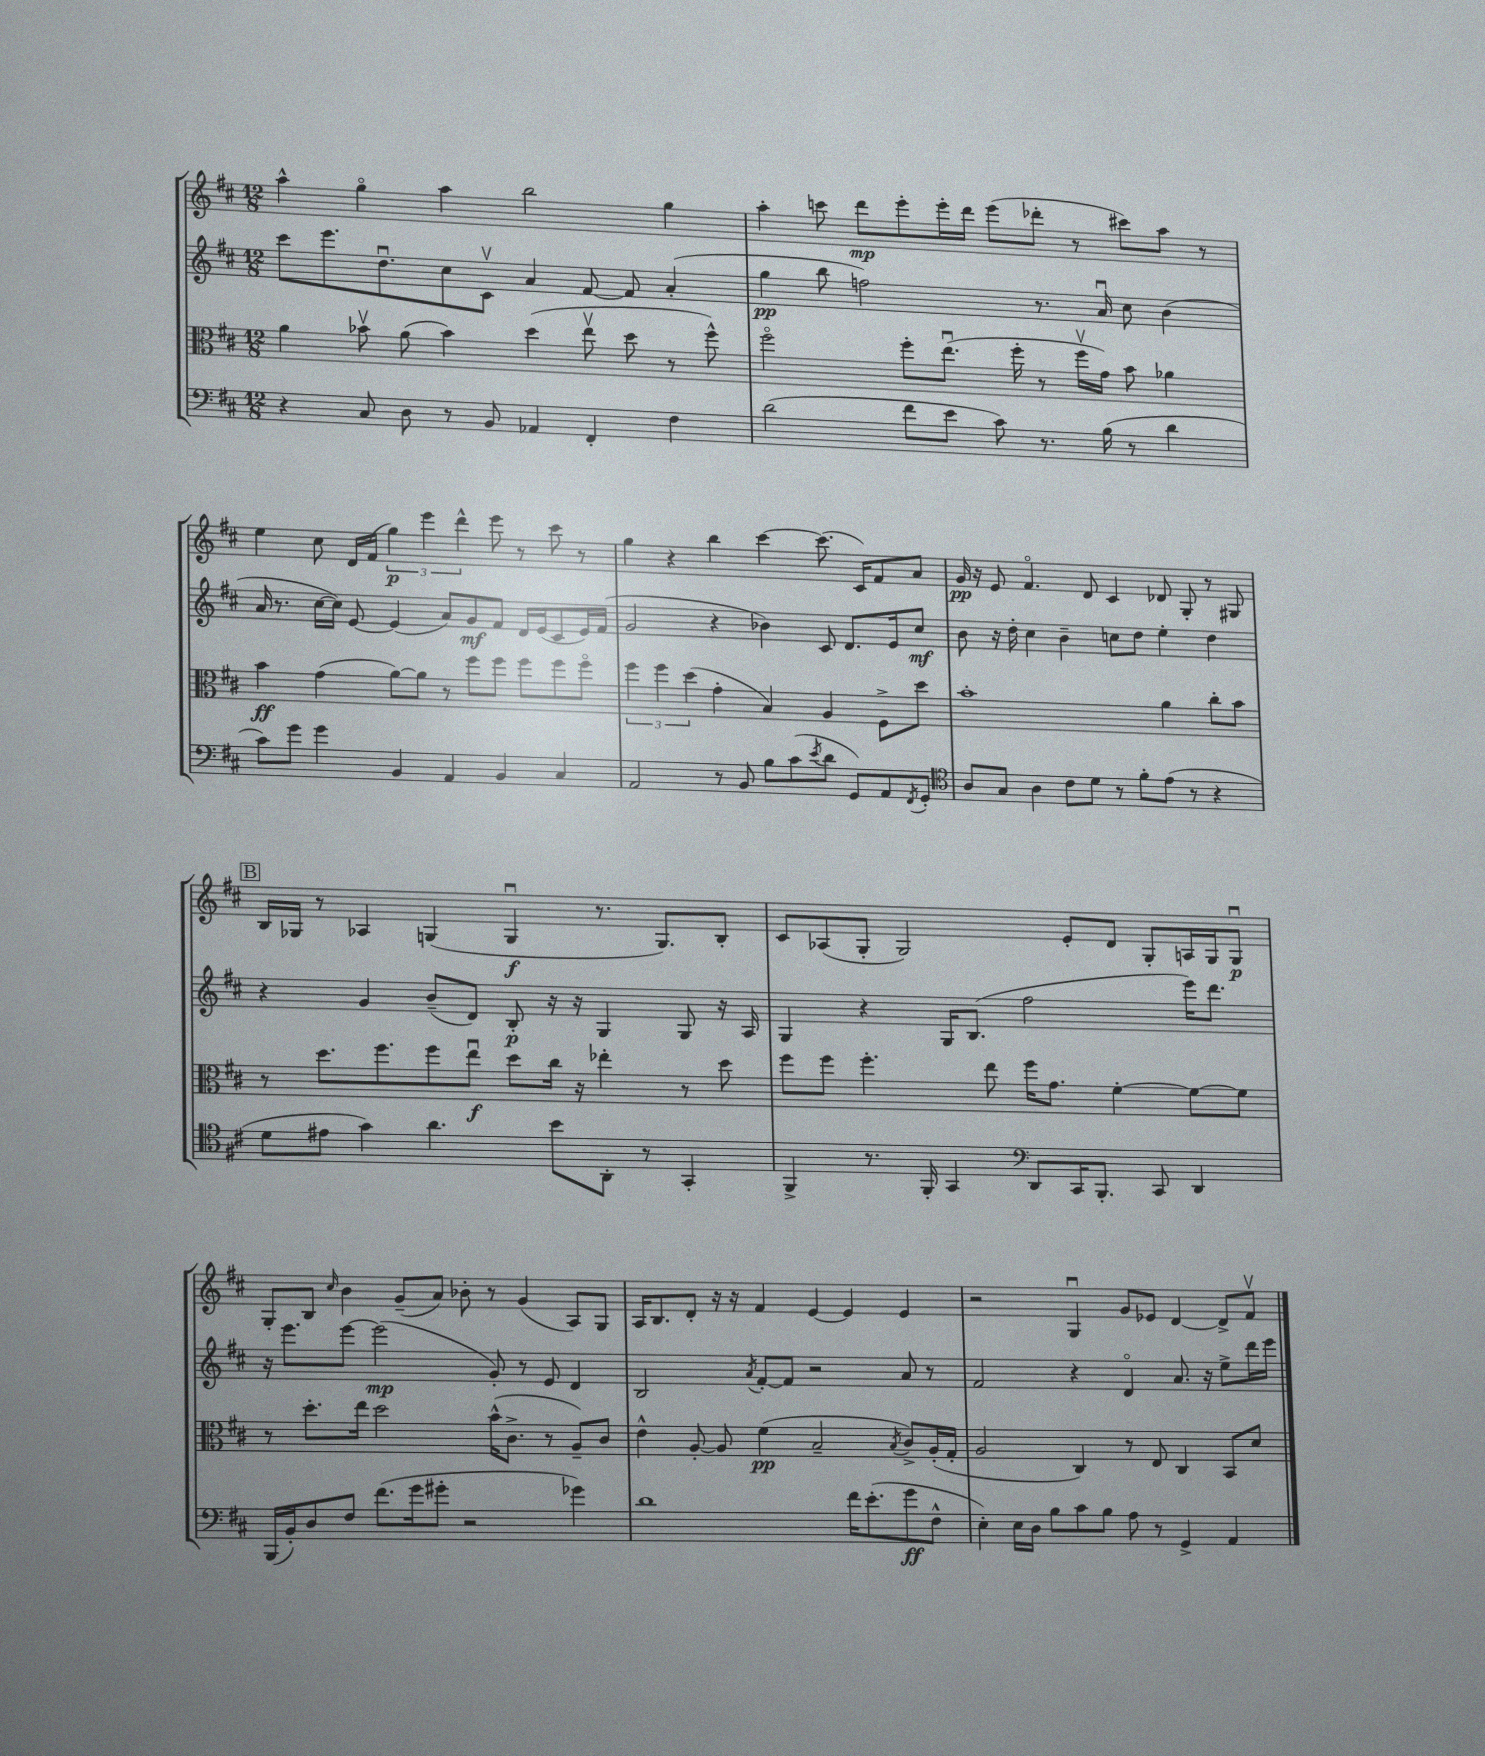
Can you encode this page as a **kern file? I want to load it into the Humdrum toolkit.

**kern	**kern	**kern	**kern
*staff4	*staff3	*staff2	*staff1
*clefF4	*clefC3	*clefG2	*clefG2
*k[f#c#]	*k[f#c#]	*k[f#c#]	*k[f#c#]
*M12/8	*M12/8	*M12/8	*M12/8
4r	4a\	8ccc#\L	4aa^^\
.	.	8.eee\	.
8C#/	8b-v\	.	4ggo\
.	.	8.ddu\	.
8D\	(8a\	.	.
8r	4b-\)	8cc#\	4aa\
8BB/	.	8c#v\J	.
4AA-/	(4dd\	4a/	2bb\
4FF#'/	8eev\	[8f#/	.
.	8dd\	8f#/]	.
4F#\	8r	(4a'/	4gg\
.	8ff#^^\)	.	.
=	=	=	=
(2d\	2ff#o\	4gg\	4aa'\
.	.	8bb\	8ccc\
.	.	2ff\)	8ddd\L
8f#\L	8ff#'\L	.	8eee'\
8e\J	(8.eeu\J	.	16eee'\L
.	.	.	16ddd\JJ
8c#\)	.	.	(8eee\L
.	16ff#'\	.	.
8.r	8r	8.r	8ddd-'\J
.	16ff#v\LL	.	8r
(16B\	16g\JJ)	16au/	.
8r	8b\	8cc#\	8ccc#\L)
4d\	4a-\	(4b\	8aa\J
.	.	.	8r
=	=	=	=
8c#\L)	4b\	16a/	4ee\
.	.	8.r	.
8g\J	.	.	.
4g\	(4g\	[16cc#\LL	8cc#\
.	.	16cc#\]JJ)	.
.	.	[8e/	16d/LL
.	.	.	(16f#/JJ
4BB/	[8a\L)	(4e/]	6gg\)
.	8a\]J	.	.
.	.	.	6eee\
4AA/	8r	8a/L)	.
.	.	.	6ddd^^\
.	8ff#\L	8g/	.
4BB/	8ff#\J	8f#/J	8eee\
.	8ff#\L	16d/LL	8r
.	.	(16e/J	.
4C#/	8ff#\	8c#/	8ccc#\
.	8ff#o\J	16e/L)	8r
.	.	(16f#/JJ	.
=	=	=	=
2AA/	6ff#\	2g/	4gg\
.	6ff#\	.	.
.	.	.	4r
.	(6dd\	.	.
8r	4g'\	4r	4bb\
8BB/	.	.	.
8B\L	4B/)	4b-\)	[4ccc#\
(8c#\	.	.	.
8qe/	.	.	.
8d\J	4A/	8c#/	(8.ccc#\]
8GG/L)	.	8.d/L	.
.	.	.	16c#/LK)
8AA/	8F#^\L	.	8f#/
.	.	16e/k	.
8qFF#/	.	.	.
8GG'/J	8dd\J	8cc#/J	8a/J
=	=	=	=
*clefC4	*	*	*
8A/L	1b'	8b\	16g/
.	.	.	16r
8G/J	.	16r	8e/
.	.	16dd'\	.
4A\	.	4cc#\	4.f#o/
8c#\L	.	4b~\	.
8d\J	.	.	8d/
8r	.	8cc\L	4c#/
8f#'\L	.	8dd\J	.
(8e\J	4a\	4ee'\	8d-/
8r	.	.	8G'/
4r	8cc#'\L	4dd\	8r
.	8b\J	.	8G#/
=	=	=	=
8d\L	8r	4r	16B/LL
.	.	.	16G-/JJ
8e#\J	8.dd\L	.	8r
4g\)	.	4g/	4A-/
.	8.ff#\	.	.
4.a\	8ff#\	(8b~/L	(4G/
.	8eeu\J	8d/J)	.
.	8dd\L	8B'/	4Gu/
8b\L	16cc#\Jk	16r	.
.	16r	16r	.
8AA'\J	4ee-'\	4G/	8.r
8r	.	.	.
.	.	.	8.G/L)
4GG'/	8r	8G/	.
.	8dd\	16r	8B'/J
.	.	16A/	.
=	=	=	=
4FF#^/	8ff#\L	4G/	8c#/L
.	8ff#\J	.	(8A-/
8.r	4.ff#'\	4r	8G'/J
.	.	.	2G/)
16FF#'/	.	.	.
4GG/	.	16G/LK	.
.	.	(8.B/J	.
.	8ee\	.	.
*clefF4	*	*	*
8DD/L	16ff#\LK	2ff#\	.
.	8.g\J	.	.
16CC#/K	.	.	8e'/L
8.BBB'/J	.	.	.
.	[4f#'\	.	8d/J
8CC#/	.	.	8G'/L
4DD/	8f#\_L	16eee\LK)	16A/L
.	.	8.ddd\J	16G/J
.	8f#\]J	.	8Gu/J
=	=	=	=
(16BBB/LL	8r	16r	8G'/L
16BB'/J)	.	8.eee\L	.
8D/	8.dd'\L	.	8B/J
.	.	.	16qqcc#/
8F#/J	.	[8eee\J	4b\
.	16ee\Jk	.	.
(8.f#\L	2dd\	(2eee\]	.
.	.	.	(8g~/L
16g\k	.	.	.
8g#'\J	.	.	8a/J)
2r	.	.	8b-'\
.	(16b^^\LK	8g'/)	8r
.	8.c#^\J	.	.
.	.	8r	(4g/
.	8r	8e/	.
4g-\)	8A~/L)	4d/	8A/L)
.	8c#/J	.	8G/J
=	=	=	=
1d	4e^^\	2B/	16A/LK
.	.	.	8.B/
.	[8A'/	.	8d'/J
.	8A/]	.	16r
.	.	.	16r
.	.	8qa/	.
.	(4f#\	[8f#'/L	4f#/
.	.	8f#/]J	.
.	2B~/	2r	[4e/
16f#\LK	.	.	4e/]
(8.e'\	.	.	.
.	8qB/	.	.
8g\	8c#^/L)	8a/	4e/
8F#^^\J	(16A'/L	8r	.
.	16G'/JJ	.	.
=	=	=	=
4E'\)	2A/	2f#/	2r
16E\LL	.	.	.
16D\JJ	.	.	.
8B\L	.	.	.
8c#\	4C#/)	4r	4Gu/
8B\J	.	.	.
8A\	8r	4do/	8g/L
8r	8E/	.	8e-/J
4GG^/	4C#/	8.a/	[4d/
.	.	16r	.
4AA/	8BB/L	8ee^\L	8d^/]L
.	8d/J	16ddd\L	8f#v/J
.	.	16eee\JJ	.
==	==	==	==
*-	*-	*-	*-
